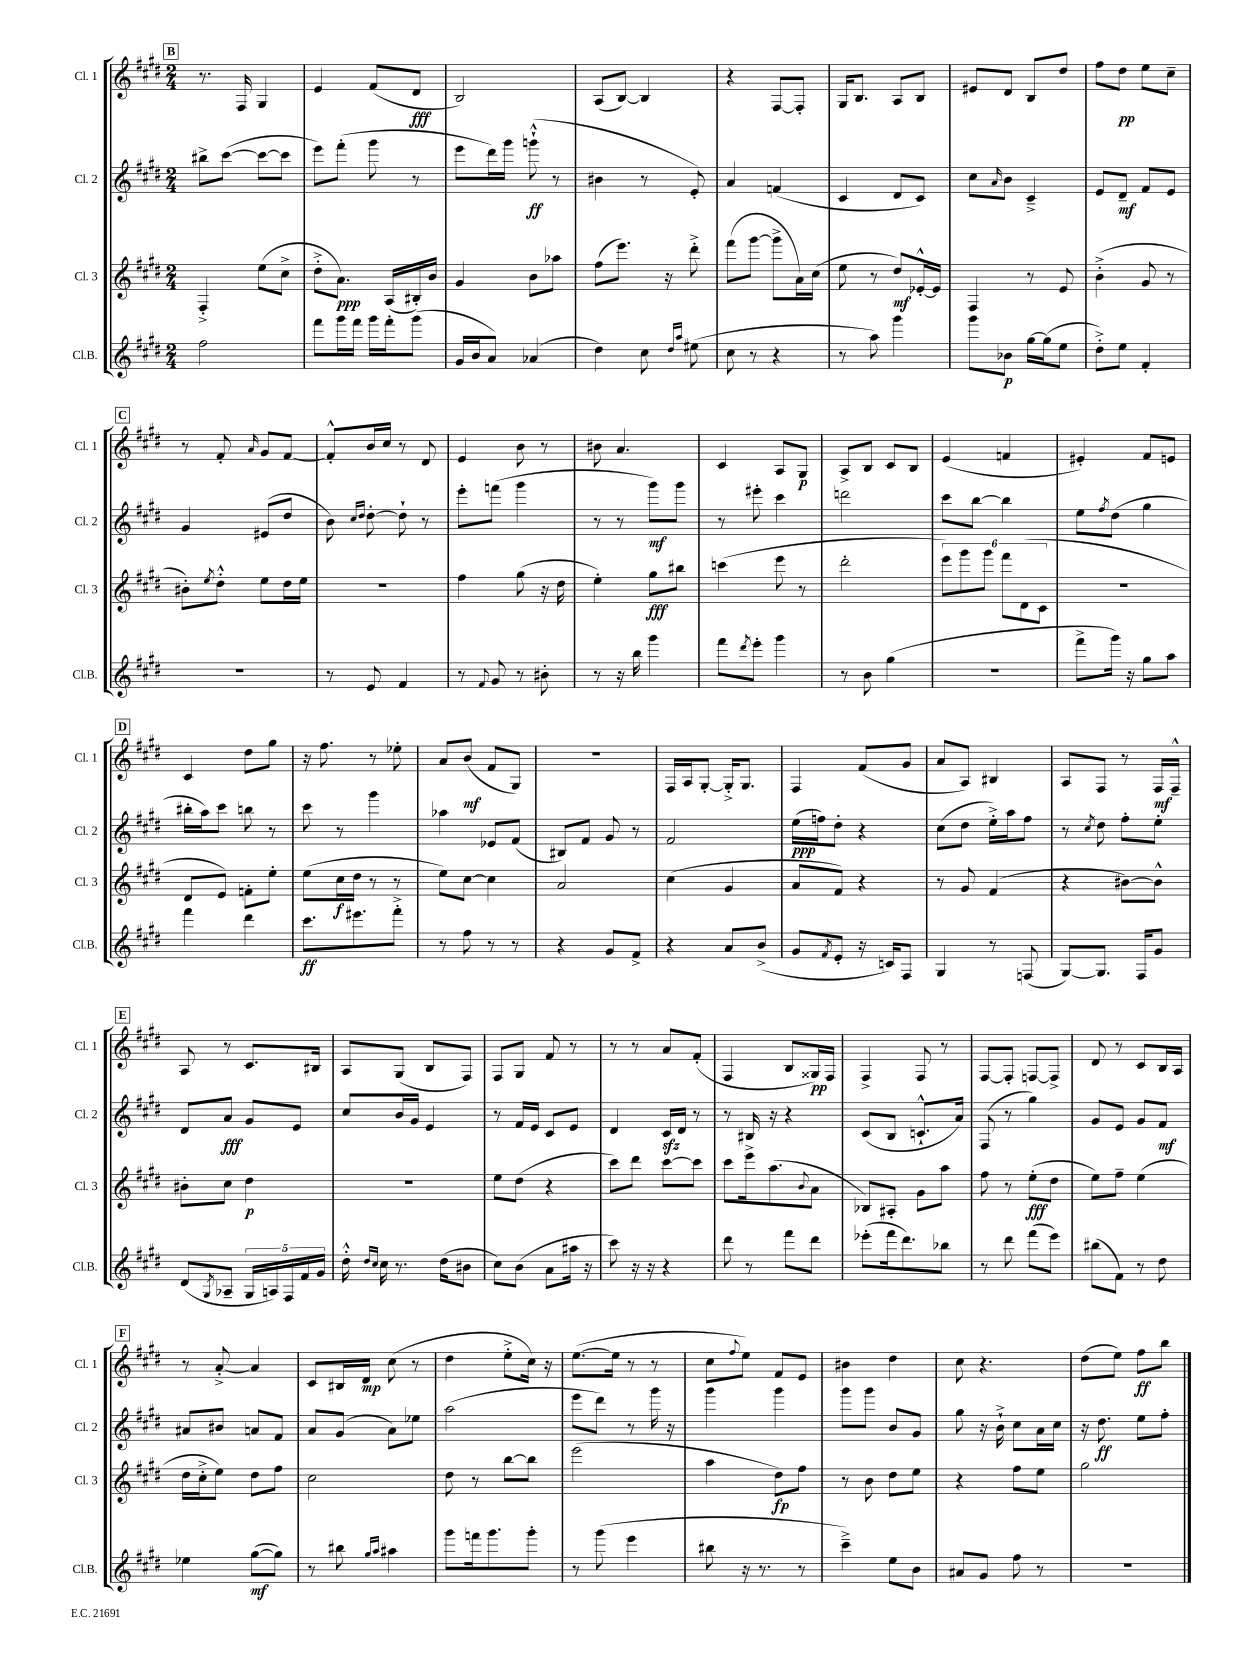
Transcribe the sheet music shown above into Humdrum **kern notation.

**kern	**dynam	**kern	**dynam	**kern	**dynam	**kern	**dynam
*part4	*part4	*part3	*part3	*part2	*part2	*part1	*part1
*staff4	*staff4	*staff3	*staff3	*staff2	*staff2	*staff1	*staff1
*I"Cl.B.	*	*I"Cl. 3	*	*I"Cl. 2	*	*I"Cl. 1	*
*I'Cl.B.	*	*I'Cl. 3	*	*I'Cl. 2	*	*I'Cl. 1	*
*clefG2	*	*clefG2	*	*clefG2	*	*clefG2	*
*k[f#c#g#d#]	*	*k[f#c#g#d#]	*	*k[f#c#g#d#]	*	*k[f#c#g#d#]	*
*M2/4	*	*M2/4	*	*M2/4	*	*M2/4	*
!!LO:REH:place=s1:t=B
=13	=13	=13	=13	=13	=13	=13	=13
2ff#\	.	4F#'^/	.	8bb#X^\L	.	8.r	.
.	.	.	.	([8ccc#\J	.	.	.
.	.	.	.	.	.	16F#/	.
.	.	(8ee\L	.	8ccc#\L_	.	4G#/	.
.	.	8cc#^\J	.	8ccc#\J]	.	.	.
=14	=14	=14	=14	=14	=14	=14	=14
8fff#\L	.	8dd#'^\L	.	8eee\L)	.	4e/	.
16ggg#\L	.	8.a\J)	ppp	(8fff#'\J	.	.	.
16fff#\JJ	.	.	.	.	.	.	.
16ggg#\LL	.	.	.	8ggg#\	.	(8f#/L	.
16fff#'\J	.	(16A/LL	.	.	.	.	.
(8ggg#\J	.	16B#X'/)	.	8r	.	8d#/J	fff
.	.	16b/JJ	.	.	.	.	.
=15	=15	=15	=15	=15	=15	=15	=15
16g#/LL	.	4g#/	.	8eee\L	.	2B/)	.
16b/J	.	.	.	.	.	.	.
8a/J)	.	.	.	16ddd#\L)	.	.	.
.	.	.	.	16ggg#\JJ	.	.	.
(4a-X/	.	8b\L	.	(8gggn`^^\	ff	.	.
.	.	8aa-X\J	.	8r	.	.	.
=16	=16	=16	=16	=16	=16	=16	=16
4dd#\)	.	(8ff#\L	.	4b#X\	.	(8A/L	.
.	.	8.eee\J)	.	.	.	[8B/J)	.
8cc#\	.	.	.	8r	.	4B/]	.
.	.	16r	.	.	.	.	.
16qqdd#/LL	.	.	.	.	.	.	.
16qqaa/JJ	.	.	.	.	.	.	.
(8ee#X\	.	8ddd#'^\	.	8e'/)	.	.	.
=17	=17	=17	=17	=17	=17	=17	=17
8cc#\	.	(8fff#\L	.	4a/	.	4r	.
8r	.	[8ggg#\J	.	.	.	.	.
4r	.	8ggg#^\L]	.	(4fn/	.	[8F#/L	.
.	.	16a\L)	.	.	.	8F#'/J]	.
.	.	(16cc#\JJ	.	.	.	.	.
=18	=18	=18	=18	=18	=18	=18	=18
8r	.	8ee\	.	4c#/	.	16G#/KL	.
.	.	.	.	.	.	8.B/J	.
8aa\)	.	8r	.	.	.	.	.
4ggg#\	.	8dd#/L)	mf	8d#/L	.	8A/L	.
.	.	[16e-X'^^/L	.	8c#/J)	.	8B/J	.
.	.	16e-/JJ]	.	.	.	.	.
=19	=19	=19	=19	=19	=19	=19	=19
8ggg#\L	.	4F#/	.	8cc#\L	.	8e#X/L	.
.	.	.	.	16qqa/	.	.	.
8b-X\J	p	.	.	8b\J	.	8d#/J	.
[16gg#\LL	.	8r	.	4c#~^/	.	8B/L	.
(16gg#\J]	.	.	.	.	.	.	.
8ee\J	.	8e/	.	.	.	8dd#/J	.
=20	=20	=20	=20	=20	=20	=20	=20
8dd#'^\L)	.	(4b'^\	.	8e/L	.	8ff#\L	.
8ee\J	.	.	.	8d#~/J	mf	8dd#\J	pp
4f#'/	.	8g#/	.	8f#/L	.	8ee\L	.
.	.	8r	.	8e/J	.	8cc#~\J	.
!!LO:LB:g=z
!!LO:REH:place=s1:t=C
=21	=21	=21	=21	=21	=21	=21	=21
2r	.	8b#X'\L)	.	4g#/	.	8r	.
.	.	8qee/	.	.	.	.	.
.	.	8dd#'^^\J	.	.	.	8f#'/	.
.	.	.	.	.	.	16qqa/	.
.	.	8ee\L	.	(8e#X/L	.	8g#/L	.
.	.	16dd#\L	.	8dd#/J	.	[8f#/J	.
.	.	16ee\JJ	.	.	.	.	.
=22	=22	=22	=22	=22	=22	=22	=22
8r	.	2r	.	8b\)	.	8f#'^^/L]	.
.	.	.	.	16qqcc#/LL	.	.	.
.	.	.	.	16qqdd#/JJ	.	.	.
8e/	.	.	.	[8dd#'\	.	16b/L	.
.	.	.	.	.	.	16cc#/JJ	.
4f#/	.	.	.	8dd#`\]	.	8r	.
.	.	.	.	8r	.	8d#/	.
=23	=23	=23	=23	=23	=23	=23	=23
8r	.	4ff#\	.	8eee'\L	.	4e/	.
8qqf#/	.	.	.	.	.	.	.
8g#/	.	.	.	(8fffn\J	.	.	.
8r	.	(8gg#\	.	4ggg#\	.	8b\	.
8b#X'\	.	16r	.	.	.	8r	.
.	.	16dd#\	.	.	.	.	.
=24	=24	=24	=24	=24	=24	=24	=24
8r	.	4ee'\)	.	8r	.	8b#X\	.
16r	.	.	.	8r	.	4.a/	.
16bb\	.	.	.	.	.	.	.
4ggg#\	.	8gg#\L	fff	8ggg#\L)	mf	.	.
.	.	8bb#X\J	.	8ggg#\J	.	.	.
=25	=25	=25	=25	=25	=25	=25	=25
8fff#\L	.	(4cccn\	.	8r	.	4c#/	.
8qddd#/	.	.	.	.	.	.	.
8eee'\J	.	.	.	8eee#X'\	.	.	.
4ggg#\	.	8eee\	.	4ccc#\	.	8A/L	.
.	.	8r	.	.	.	8G#/J	p
=26	=26	=26	=26	=26	=26	=26	=26
8r	.	2ddd#'\	.	2dddn\	.	8A^/L	.
8b\	.	.	.	.	.	8B/J	.
(4gg#\	.	.	.	.	.	8c#/L	.
.	.	.	.	.	.	8B/J	.
=27	=27	=27	=27	=27	=27	=27	=27
2r	.	12eee\L)	.	8ccc#\L	.	(4e/	.
.	.	12ggg#\	.	.	.	.	.
.	.	.	.	[8bb\J	.	.	.
.	.	12ggg#\J	.	.	.	.	.
.	.	12fff#\L	.	4bb\]	.	4fn/	.
.	.	(12d#\	.	.	.	.	.
.	.	12c#\J	.	.	.	.	.
=28	=28	=28	=28	=28	=28	=28	=28
8fff#^\L	.	2r	.	8ee\L	.	4e#X'/)	.
.	.	.	.	8qff#/	.	.	.
16ggg#\Jk)	.	.	.	(8dd#\J	.	.	.
16r	.	.	.	.	.	.	.
8gg#\L	.	.	.	4gg#\	.	8f#/L	.
8aa\J	.	.	.	.	.	8en/J	.
!!LO:LB:g=z
!!LO:REH:place=s1:t=D
=29	=29	=29	=29	=29	=29	=29	=29
4fff#\	.	8d#/L	.	16bb#X'\LL	.	4c#/	.
.	.	.	.	16aa\J)	.	.	.
.	.	8e/J)	.	8ccc#\J	.	.	.
4ddd#\	.	8fn'\L	.	8bbn\	.	8dd#\L	.
.	.	8ee'\J	.	8r	.	8gg#\J	.
=30	=30	=30	=30	=30	=30	=30	=30
8.ccc#\L	ff	(8ee\L	.	8ccc#\	.	16r	.
.	.	.	.	.	.	8.ff#\	.
.	.	16cc#\L	f	8r	.	.	.
8.eee#X\	.	16dd#\JJ	.	.	.	.	.
.	.	8r	.	4ggg#\	.	8r	.
8fff#'^\J	.	8r	.	.	.	8ee-X'\	.
=31	=31	=31	=31	=31	=31	=31	=31
8r	.	8ee\L)	.	4aa-X\	.	8a/L	.
8ff#\	.	[8cc#\J	.	.	.	(8b/J	mf
8r	.	4cc#\]	.	8e-X/L	.	8f#/L	.
8r	.	.	.	(8f#/J	.	8G#/J)	.
=32	=32	=32	=32	=32	=32	=32	=32
4r	.	2a/	.	8B#X/L)	.	2r	.
.	.	.	.	8f#/J	.	.	.
8g#/L	.	.	.	8g#/	.	.	.
8f#^/J	.	.	.	8r	.	.	.
=33	=33	=33	=33	=33	=33	=33	=33
4r	.	(4cc#\	.	2f#/	.	16F#/LL	.
.	.	.	.	.	.	16A/J	.
.	.	.	.	.	.	[8G#'/J	.
8a/L	.	4g#/	.	.	.	16G#'^/KL]	.
.	.	.	.	.	.	8.G#/J	.
(8b^/J	.	.	.	.	.	.	.
=34	=34	=34	=34	=34	=34	=34	=34
8g#/L	.	8a/L	.	(16ee\LL	ppp	4F#/	.
.	.	.	.	16ffn\J)	.	.	.
8qf#/	.	.	.	.	.	.	.
8e'/J	.	8f#/J)	.	8dd#'\J	.	.	.
16r	.	4r	.	4r	.	(8f#/L	.
16cn/KL)	.	.	.	.	.	.	.
8F#/J	.	.	.	.	.	8g#/J	.
=35	=35	=35	=35	=35	=35	=35	=35
4G#/	.	8r	.	(8cc#\L	.	8a/L	.
.	.	8g#/	.	8dd#\J	.	8A/J)	.
8r	.	(4f#/	.	16ee'^\LL)	.	4B#X/	.
.	.	.	.	16aa\J	.	.	.
(8Fn/	.	.	.	8ff#\J	.	.	.
=36	=36	=36	=36	=36	=36	=36	=36
[8G#/L)	.	4r	.	8r	.	8A/L	.
.	.	.	.	8qcc#/	.	.	.
8.G#/J]	.	.	.	8dd#\	.	8F#/J	.
.	.	[8b#X\L)	.	8ff#'\L	.	8r	.
16F#/KL	.	.	.	.	.	.	.
8g#/J	.	8b#^^\J]	.	8ee'\J	.	16F#/LL	mf
.	.	.	.	.	.	16F#~^^/JJ	.
!!LO:LB:g=z
!!LO:REH:place=s1:t=E
=37	=37	=37	=37	=37	=37	=37	=37
(8d#/L	.	8b#X'\L	.	8d#/L	.	8A/	.
8qG#/	.	.	.	.	.	.	.
8A-X~/J	.	8cc#\J	.	8a/J	fff	8r	.
20G#/LL	.	4dd#\	p	8g#/L	.	8.c#/L	.
20An/)	.	.	.	.	.	.	.
20F#/	.	.	.	.	.	.	.
.	.	.	.	8e/J	.	.	.
20f#/	.	.	.	.	.	.	.
.	.	.	.	.	.	16B#X/Jk	.
20g#/JJ	.	.	.	.	.	.	.
=38	=38	=38	=38	=38	=38	=38	=38
16dd#'^^\	.	2r	.	8cc#/L	.	8A/L	.
16qqdd#/LL	.	.	.	.	.	.	.
16qqcc#/JJ	.	.	.	.	.	.	.
16cc#\	.	.	.	.	.	.	.
8.r	.	.	.	16b/L	.	(8G#/J	.
.	.	.	.	16g#/JJ	.	.	.
.	.	.	.	4e/	.	8B/L	.
(16dd#\KL	.	.	.	.	.	.	.
8b#X\J	.	.	.	.	.	8F#/J)	.
=39	=39	=39	=39	=39	=39	=39	=39
8cc#\L)	.	8ee\L	.	8r	.	8F#/L	.
(8b\J	.	(8dd#\J	.	16f#/LL	.	8G#/J	.
.	.	.	.	16e/JJ	.	.	.
8a\L	.	4r	.	8c#/L	.	8f#/	.
16aa#X\Jk	.	.	.	8e/J	.	8r	.
16r	.	.	.	.	.	.	.
=40	=40	=40	=40	=40	=40	=40	=40
8ccc#\)	.	8ccc#\L)	.	4d#/	.	8r	.
16r	.	8ddd#\J	.	.	.	8r	.
16r	.	.	.	.	.	.	.
4r	.	[8ccc#\L	.	16c#zz/LL	.	8a/L	.
.	.	.	.	16d#/JJ	.	.	.
.	.	8ccc#\J]	.	8r	.	(8f#'/J	.
=41	=41	=41	=41	=41	=41	=41	=41
8ddd#\	.	8ccc#\L	.	8r	.	4F#/	.
8r	.	16eee^\k	.	16B#X/	.	.	.
.	.	(8.aa\	.	16r	.	.	.
8fff#\L	.	.	.	4r	.	8B/L	.
.	.	8qqb/	.	.	.	.	.
8ddd#\J	.	8a\J	.	.	.	16G##X/L)	pp
.	.	.	.	.	.	16F#/JJ	.
=42	=42	=42	=42	=42	=42	=42	=42
(8eee-X'\L	.	8B-X/L)	.	(8c#/L	.	4F#^/	.
16fff#\k	.	8A#X'/J	.	8B/J	.	.	.
8.ddd#\)	.	.	.	.	.	.	.
.	.	8g#\L	.	8.cn`^^/L	.	8F#/	.
8bb-X\J	.	8aa\J	.	.	.	8r	.
.	.	.	.	16a/Jk)	.	.	.
=43	=43	=43	=43	=43	=43	=43	=43
8r	.	8ff#\	.	(8F#/	.	[8F#/L	.
8ddd#\	.	8r	.	8r	.	8F#'/J]	.
(8fff#\L	.	(8ee'\L	fff	4gg#\)	.	[8Fn/L	.
8eee\J)	.	8dd#\J	.	.	.	8F^/J]	.
=44	=44	=44	=44	=44	=44	=44	=44
(8bb#X\L	.	8ee\L)	.	8g#/L	.	8d#/	.
8f#\J)	.	8ff#~\J	.	8e/J	.	8r	.
8r	.	(4ee\	.	8g#/L	.	8c#/L	.
8dd#\	.	.	.	8f#/J	mf	16B/L	.
.	.	.	.	.	.	16A/JJ	.
!!LO:LB:g=z
!!LO:REH:place=s1:t=F
=45	=45	=45	=45	=45	=45	=45	=45
4ee-X\	.	16dd#\LL	.	8a#X/L	.	8r	.
.	.	16cc#'^\J	.	.	.	.	.
.	.	8ee\J)	.	8b#X/J	.	[8a'^/	.
([8gg#\L	mf	8dd#\L	.	8an/L	.	4a/]	.
8gg#\J])	.	8ff#\J	.	8f#/J	.	.	.
=46	=46	=46	=46	=46	=46	=46	=46
8r	.	2cc#\	.	8a/L	.	8c#/L	.
8bb#X\	.	.	.	(8g#/J	.	16B#X/L	.
.	.	.	.	.	.	16d#/JJ	mp
16qqgg#/LL	.	.	.	.	.	.	.
16qqaa/JJ	.	.	.	.	.	.	.
4aa#X\	.	.	.	8a\L)	.	(8cc#\	.
.	.	.	.	8ee-X\J	.	8r	.
=47	=47	=47	=47	=47	=47	=47	=47
8ggg#\L	.	8dd#\	.	(2aa\	.	4dd#\	.
16fffn\k	.	8r	.	.	.	.	.
8.ggg#\	.	.	.	.	.	.	.
.	.	[8bb\L	.	.	.	8ee'^\L	.
8ggg#'\J	.	8bb\J]	.	.	.	16cc#\Jk)	.
.	.	.	.	.	.	16r	.
=48	=48	=48	=48	=48	=48	=48	=48
8r	.	(2eee\	.	8eee\L	.	([8.ee\L	.
(8ggg#\	.	.	.	8ddd#\J)	.	.	.
.	.	.	.	.	.	16ee\Jk]	.
4eee\	.	.	.	8r	.	8r	.
.	.	.	.	16ggg#\	.	8r	.
.	.	.	.	16r	.	.	.
=49	=49	=49	=49	=49	=49	=49	=49
8bb#X\	.	4aa\	.	4ggg#\	.	8cc#\L	.
.	.	.	.	.	.	8qqff#/	.
16r	.	.	.	.	.	8ee\J)	.
8.r	.	.	.	.	.	.	.
.	.	8dd#\L)	fp	4ggg#\	.	8f#/L	.
8r	.	8ff#\J	.	.	.	8e/J	.
=50	=50	=50	=50	=50	=50	=50	=50
4ccc#~^\)	.	8r	.	8ggg#\L	.	4b#X\	.
.	.	8b\	.	8ggg#\J	.	.	.
8ee\L	.	8dd#\L	.	8b/L	.	4dd#\	.
8b\J	.	8ee\J	.	8g#/J	.	.	.
=51	=51	=51	=51	=51	=51	=51	=51
8a#X/L	.	4r	.	8gg#\	.	8cc#\	.
8g#/J	.	.	.	16r	.	4.r	.
.	.	.	.	16b`^\	.	.	.
8ff#\	.	8ff#\L	.	8cc#\L	.	.	.
8r	.	8ee\J	.	16a\L	.	.	.
.	.	.	.	16cc#\JJ	.	.	.
=52	=52	=52	=52	=52	=52	=52	=52
2r	.	2gg#\	.	16r	.	(8dd#\L	.
.	.	.	.	8.dd#\	ff	.	.
.	.	.	.	.	.	8ee\J)	.
.	.	.	.	8ee\L	.	8ff#\L	ff
.	.	.	.	8ff#'\J	.	8bb\J	.
==	==	==	==	==	==	==	==
*-	*-	*-	*-	*-	*-	*-	*-
